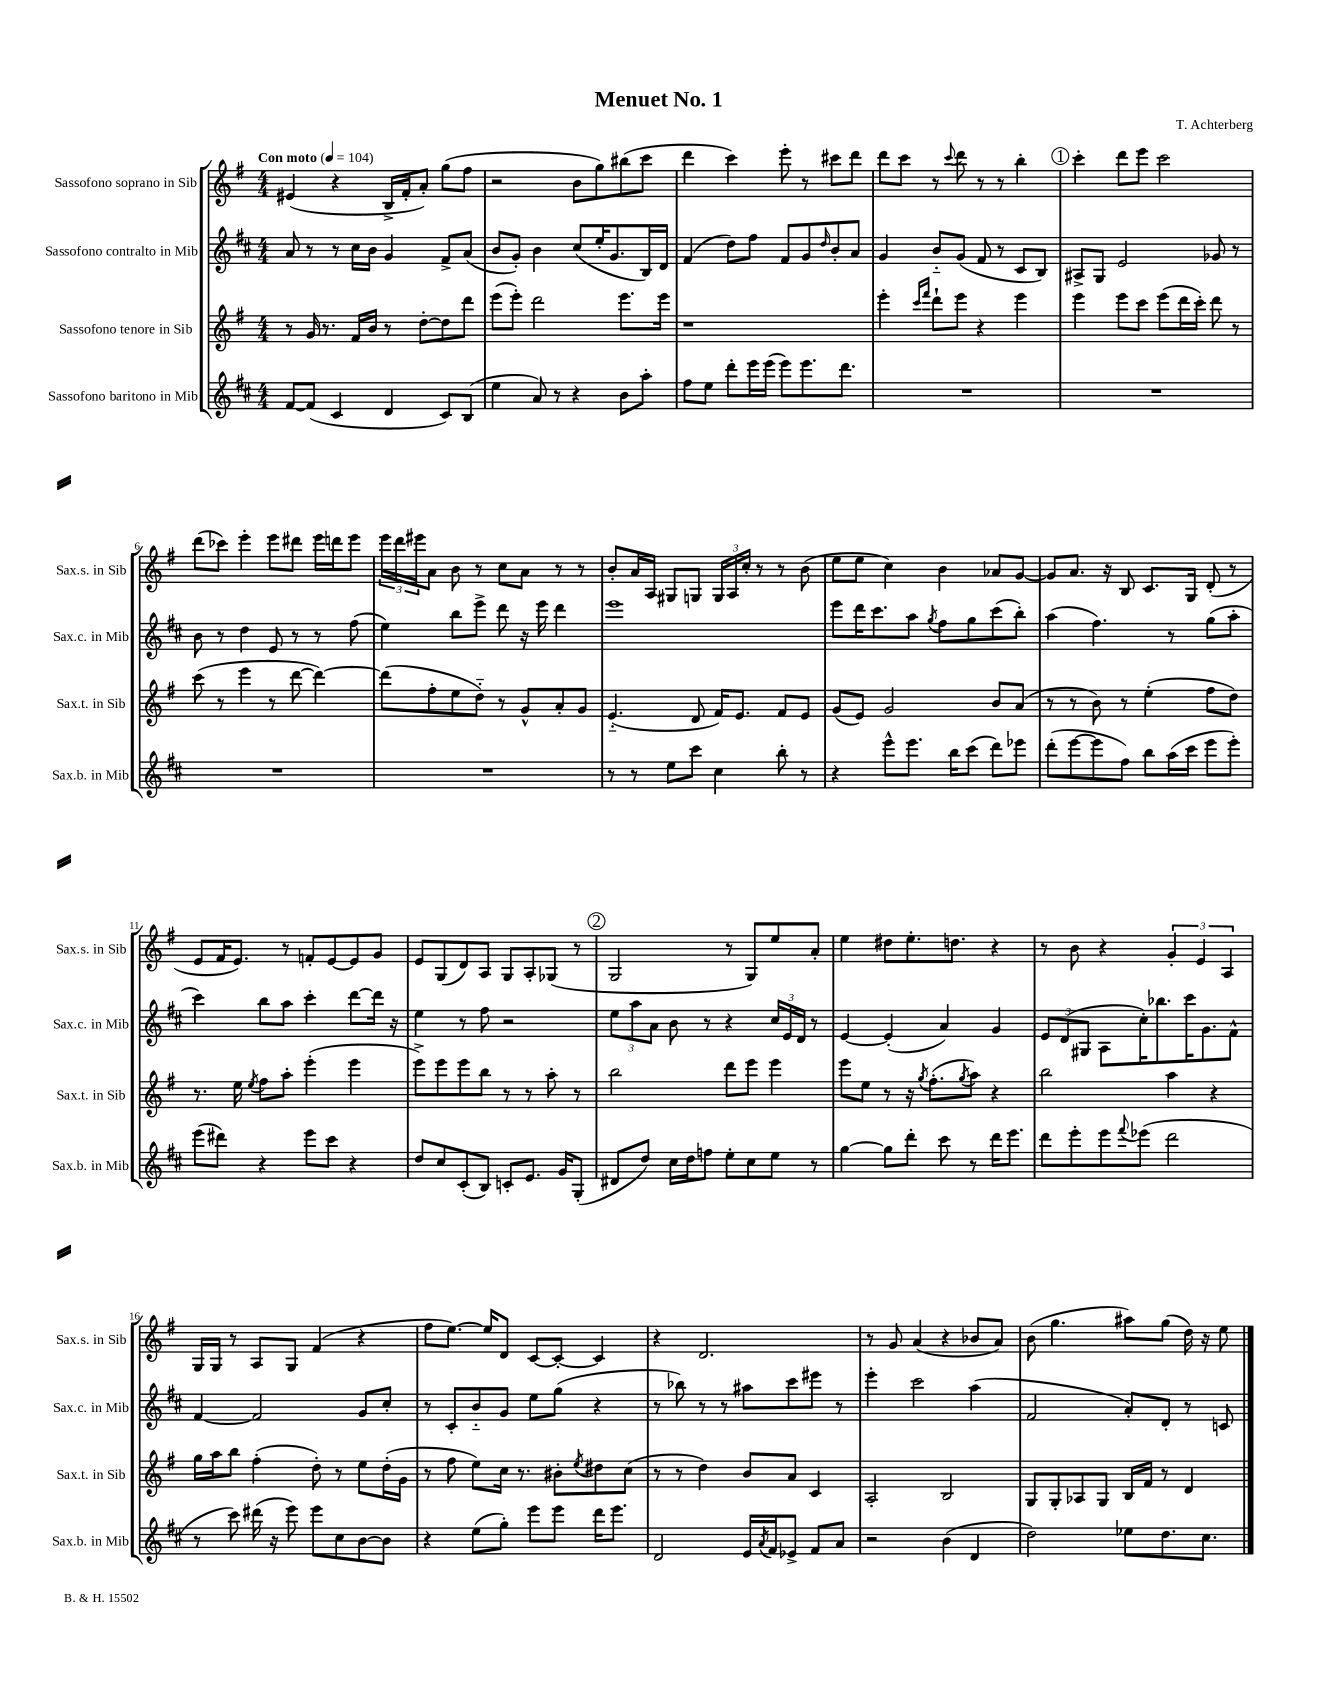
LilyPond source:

\header { title = "Menuet No. 1" composer = "T. Achterberg" }
<<
\new StaffGroup <<
\new Staff = "s0" \with { instrumentName = "Sassofono soprano in Sib" shortInstrumentName = "Sax.s. in Sib" } {
    \clef treble \key g \major \numericTimeSignature \time 4/4 \tempo "Con moto" 4 = 104
    eis'4( r4 b16-> fis'16-. a'8-.) g''8( fis''8 |
    r2 b'8 g''8) bis''8( c'''8 |
    d'''4 c'''4) e'''8-. r8 cis'''8 d'''8 |
    d'''8 c'''8 r8 \appoggiatura { c'''8 } d'''8 r8 r8 b''4-. |
    \mark \markup { \circle "1" } c'''4-. d'''8 e'''8 c'''2 |
    d'''8( ces'''8) e'''4-. e'''8 dis'''8 e'''16 d'''16 e'''8 |
    \tuplet 3/2 { e'''16 d'''16 eis'''16 } a'8 b'8 r8 c''8 a'8 r8 r8 |
    b'8-. a'16 a16 gis8 g8 \tuplet 3/2 { g16 a16 c''16-. } r8 r8 b'8( |
    e''8 e''8 c''4) b'4 aes'8 g'8~ |
    g'8 a'8. r16 b8 c'8. g16 d'8-.( r8 |
    e'8 fis'16 e'8.) r8 f'8-. e'8~ e'8 g'8 |
    e'8 g8( d'8) a8 g8 a8-. ges8( r8 |
    \mark \markup { \circle "2" } g2 r8 g8) e''8 a'8-. |
    e''4 dis''8 e''8.-. d''8. r4 |
    r8 b'8 r4 \tuplet 3/2 { g'4-. e'4 a4 } |
    g16 g16 r8 a8 g8 fis'4( r4 |
    fis''8 e''8.~) e''16 d'8 c'8~ c'8~-. c'4 |
    r4 d'2. |
    r8 g'8 a'4( r4 bes'8 a'8) |
    b'8( g''4. ais''8) g''8( d''16) r16 e''8 \bar "|." |
}
\new Staff = "s1" \with { instrumentName = "Sassofono contralto in Mib" shortInstrumentName = "Sax.c. in Mib" } {
    \clef treble \key d \major \numericTimeSignature \time 4/4
    a'8 r8 r8 cis''16 b'16 g'4 fis'8-> a'8( |
    b'8 g'8-.) b'4 cis''8( e''16-. g'8. b16) d'16 |
    fis'4( d''8) fis''8 fis'8 g'8 \grace { d''16 } b'8-. a'8 |
    g'4 b'8-_ g'8( fis'8 r8 cis'8 b8) |
    \mark \markup { \circle "1" } ais8-> g8 e'2 ges'8 r8 |
    b'8 r8 d''4 e'8 r8 r8 fis''8( |
    e''4) b''8 e'''8-> d'''8 r16 e'''16 d'''4 |
    e'''1 |
    e'''8 d'''16 cis'''8. a''8 \acciaccatura { g''8 } fis''8 g''8 cis'''8( b''8-.) |
    a''4( fis''4.) r8 g''8( a''8-. |
    cis'''4) b''8 a''8 cis'''4-. d'''8~ d'''16 r16 |
    e''4 r8 fis''8 r2 |
    \mark \markup { \circle "2" } \tuplet 3/2 { e''8 a''8 a'8 } b'8 r8 r4 \tuplet 3/2 { cis''16 e'16 d'16 } r8 |
    e'4~ e'4-.( a'4) g'4 |
    \tuplet 3/2 { e'8 d'8( gis8 } a8 cis''16-.) bes''8. cis'''16 g'8. fis'8-^ |
    fis'4~ fis'2 g'8 cis''8-. |
    r8 cis'8-. b'8-_ g'8 e''8 g''8( r4 |
    r8 bes''8) r8 r8 ais''8 cis'''8 eis'''8 r8 |
    e'''4-. cis'''2 a''4( |
    fis'2 a'8-.) d'8-. r8 c'8 \bar "|." |
}
\new Staff = "s2" \with { instrumentName = "Sassofono tenore in Sib" shortInstrumentName = "Sax.t. in Sib" } {
    \clef treble \key g \major \numericTimeSignature \time 4/4
    r8 g'16 r8. fis'16 b'16 r8 d''8~-. d''8 d'''8 |
    e'''8( e'''8-.) d'''2 e'''8. e'''16 |
    r1 |
    e'''4-. \grace { c'''16 fis'''16 } d'''8-! e'''8 r4 e'''4 |
    \mark \markup { \circle "1" } e'''4 e'''8 c'''8 e'''8( d'''16 c'''16-.) d'''8 r8 |
    c'''8( r8 e'''4 r8 d'''8~ d'''4~) |
    d'''8( fis''8-. e''8 d''8-_) r8 g'8-^ a'8-. g'8 |
    e'4.-_( d'8 fis'16) e'8. fis'8 e'8 |
    g'8( e'8) g'2 b'8 a'8( |
    r8 r8 b'8) r8 e''4-.( fis''8 d''8) |
    r8. e''16 \acciaccatura { e''8 } fis''8 a''8-. e'''4-.( e'''4 |
    e'''8->) e'''8 e'''8 b''8 r8 r8 a''8-. r8 |
    \mark \markup { \circle "2" } b''2 d'''8 e'''8 e'''4 |
    e'''8 e''8 r8 r16 \acciaccatura { g''8 } fis''8.-.( \acciaccatura { g''8 } a''8) r4 |
    b''2 a''4 r4 |
    g''16 a''16 b''8 fis''4-.( d''8-.) r8 e''8 d''16-.( g'16 |
    r8 fis''8 e''8) c''16 r8. bis'8-. \acciaccatura { e''8 } dis''8 c''8( |
    r8 r8 d''4) b'8 a'8 c'4 |
    a2-. b2 |
    g8 g8-. aes8 g8 b16 fis'16 r8 d'4 \bar "|." |
}
\new Staff = "s3" \with { instrumentName = "Sassofono baritono in Mib" shortInstrumentName = "Sax.b. in Mib" } {
    \clef treble \key d \major \numericTimeSignature \time 4/4
    fis'8~ fis'8( cis'4 d'4 cis'8) b8( |
    e''4 a'8) r8 r4 b'8 a''8-. |
    fis''8 e''8 d'''8-. e'''16 e'''16( e'''8) e'''8. d'''8. |
    R1 |
    \mark \markup { \circle "1" } R1 |
    R1 |
    R1 |
    r8 r8 e''8 cis'''8 cis''4 b''8-. r8 |
    r4 e'''8-^ e'''8. b''16 cis'''8( d'''8) ees'''8 |
    d'''8-.( e'''8~ e'''8 fis''8) b''8 a''16( cis'''16 e'''8 e'''8-.) |
    e'''8( dis'''8) r4 e'''8 cis'''8 r4 |
    d''8 cis''8 cis'8-.( b8) c'8-. e'8. g'16 g8-.( |
    \mark \markup { \circle "2" } dis'8 d''8) cis''16 d''16 f''8 e''8-. cis''8 e''8 r8 |
    g''4~ g''8 d'''8-. cis'''8 r8 d'''16 e'''8. |
    d'''8 e'''8-. e'''8 \appoggiatura { fis'''8 } ees'''8( d'''2 |
    r8 cis'''8) dis'''16( r16 e'''8) e'''8 cis''8 b'8~ b'8 |
    r4 e''8( g''8-.) e'''8 e'''8 d'''16 e'''8. |
    d'2 e'16 \acciaccatura { a'8 } fis'16 ees'8-> fis'8 a'8 |
    r2 b'4( d'4 |
    d''2) ees''8 d''8. cis''8. \bar "|." |
}
>>
>>
